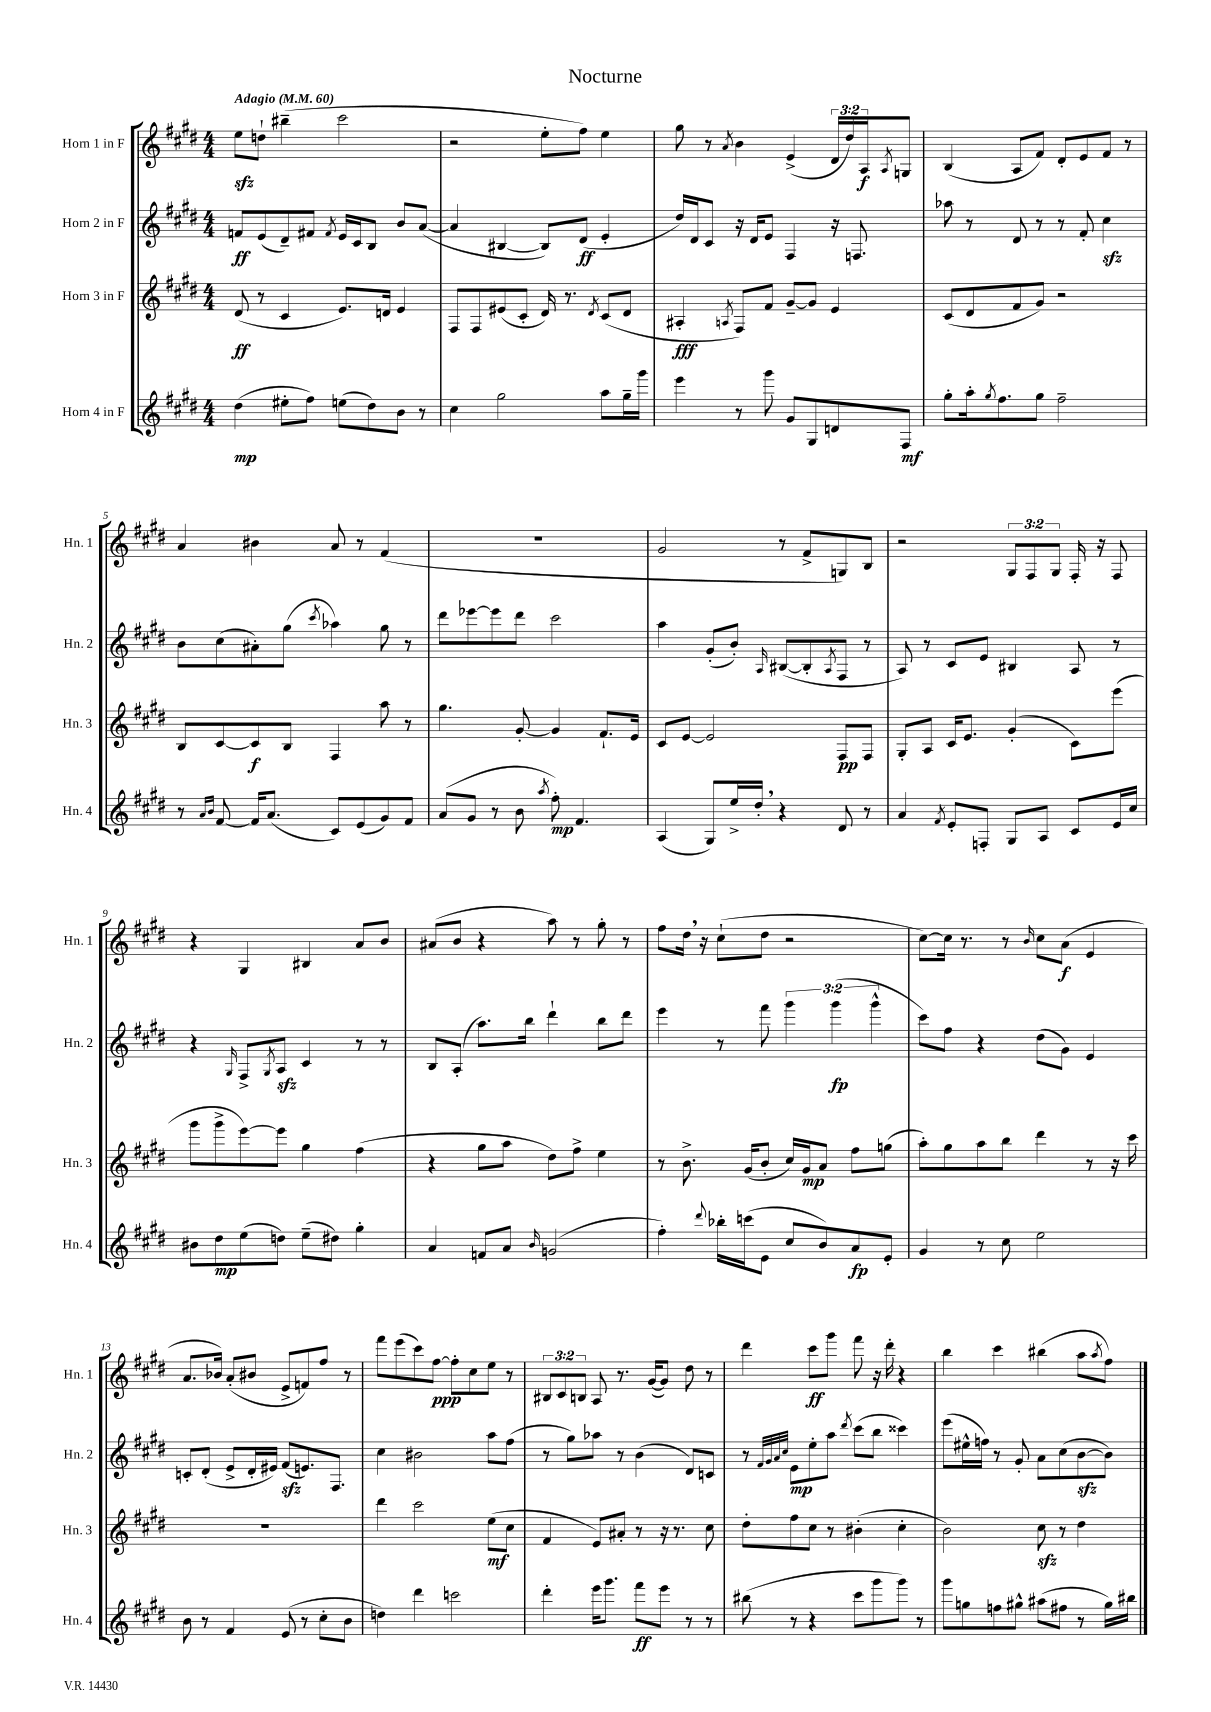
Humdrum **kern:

**kern	**kern	**kern	**kern
*staff4	*staff3	*staff2	*staff1
*clefG2	*clefG2	*clefG2	*clefG2
*k[f#c#g#d#]	*k[f#c#g#d#]	*k[f#c#g#d#]	*k[f#c#g#d#]
*M4/4	*M4/4	*M4/4	*M4/4
*MM60	*MM60	*MM60	*MM60
(4dd#	(8d#	8f	8ee
.	8r	(8e	8dd`
8ee#'	4c#	8d#~)	(4bb#~
8ff#)	.	8f#	.
.	.	8qf#	.
(8ee	8.e)	16e	2ccc#
.	.	16c#	.
8dd#)	.	8B	.
.	16d	.	.
8b	4e	8b	.
8r	.	([8a	.
=	=	=	=
4cc#	8F#	4a]	2r
.	8F#	.	.
2gg#	(8e#	[4B#	.
.	8c#'	.	.
.	16d#)	8B#])	8ee'
.	8.r	.	.
.	.	(8d#	8ff#)
.	8qd#	.	.
8aa	(8c#	4e'	4ee
16gg#~	8d#	.	.
16ggg#	.	.	.
=	=	=	=
4eee	4A#'	16dd#)	8gg#
.	.	16d#	.
.	.	8c#	8r
.	8qA	.	8qa
8r	8F#)	16r	4b
.	.	16d#	.
8ggg#	8f#	8e	.
8g#	[8g#~	4F#	(4e^
8G#	8g#]	.	.
8d	4e	16r	24d#
.	.	.	24dd#)
.	.	8.F	.
.	.	.	24A
.	.	.	8qA
8F#	.	.	8G
=	=	=	=
8gg#'	(8c#	8aa-	(4B
16aa'	8d#	8r	.
8qgg#	.	.	.
8.ff#	.	.	.
.	8f#	8d#	8A
8gg#	8g#)	8r	8f#)
2ff#~	2r	8r	8d#'
.	.	8f#'	8e
.	.	4cc#	8f#
.	.	.	8r
=	=	=	=
8r	8B	8b	4a
16qqa	.	.	.
16qqb	.	.	.
[8f#	[8c#	(8cc#	.
16f#]	8c#]	8a#')	4b#
(8.a	.	.	.
.	8B	(8gg#	.
.	.	8qccc#	.
8c#)	4F#	4aa-)	8a
(8e	.	.	8r
8g#)	8aa	8gg#	(4f#
8f#	8r	8r	.
=	=	=	=
(8a	4.gg#	8ddd#	1r
8g#	.	[8eee-	.
8r	.	8eee-]	.
8b	[8g#'	8ddd#	.
8qaa	.	.	.
8ff#')	4g#]	2ccc#	.
4.f#	.	.	.
.	8.f#`	.	.
.	16e	.	.
=	=	=	=
(4A	8c#	4aa	2g#
.	[8e	.	.
8G#)	2e]	(8g#'	.
16ee^	.	8b')	.
16dd#'	.	.	.
.	.	16qqA	.
4r	.	([8B#	8r
.	.	8B#']	8f#^
.	.	8qA	.
8d#	8F#	8F#	8G)
8r	8F#	8r	8B
=	=	=	=
4a	8G#'	8A)	2r
.	8A	8r	.
8qf#	.	.	.
8e'	16c#	8c#	.
.	8.e	.	.
8F'	.	8e	.
8G#	(4g#'	4B#	12G#
.	.	.	12F#
8A	.	.	.
.	.	.	12G#
8c#	8c#)	8A	16F#'
.	.	.	16r
16e	(8eee	8r	8F#
16cc#	.	.	.
=	=	=	=
8b#	8ggg#	4r	4r
8dd#	8ggg#^	.	.
.	.	16qqG#	.
(8ee	[8eee)	8F#^	4G#
.	.	8qG#	.
8dd)	8eee]	8A	.
(8ee~	4gg#	4c#	4B#
8dd#)	.	.	.
4gg#'	(4ff#	8r	8a
.	.	8r	8b
=	=	=	=
4a	4r	8B	(8a#
.	.	(8A'	8b
8f	8gg#	8.aa)	4r
8a	8aa	.	.
.	.	16bb	.
16qqb	.	.	.
(2g	8dd#)	4ddd#`	8aa)
.	8ff#^	.	8r
.	4ee	8bb	8gg#'
.	.	8ddd#	8r
=	=	=	=
4ff#')	8r	4eee	8ff#
.	8.b^	.	16dd#
.	.	.	16r
8qqddd#	.	.	.
16bb-'	.	8r	(8cc#`
(16ccc	(16g#	.	.
8e	8b'	8fff#	8dd#
8cc#	16cc#)	6ggg#	2r
.	16g#	.	.
8b)	8a	.	.
.	.	(6ggg#	.
8a	8ff#	.	.
.	.	6ggg#^^	.
8e'	(8gg	.	.
=	=	=	=
4g#	8aa')	8ccc#)	[8cc#)
.	8gg#	8ff#	16cc#]
.	.	.	8.r
8r	8aa	4r	.
8cc#	8bb	.	8r
.	.	.	16qqb
2ee	4ddd#	(8dd#	8cc#
.	.	8g#)	(8a
.	8r	4e	4e
.	16r	.	.
.	16ccc#	.	.
=	=	=	=
8b	1r	8c'	8.a
8r	.	(8d#'	.
.	.	.	16b-)
4f#	.	8e^	(8a'
.	.	16d#'	8b#
.	.	16e#)	.
(8e	.	(8f#	8e^
8r	.	8.e)	8f)
8cc#'	.	.	8ff#
.	.	8.F#	.
8b	.	.	8r
=	=	=	=
4dd)	4ddd#	4cc#	8fff#
.	.	.	(8eee
4ddd#	2ccc#	2b#	8ccc#)
.	.	.	[8ff#
2ccc	.	.	8ff#']
.	.	.	8cc#
.	(8ee	8aa	8ee
.	8cc#	(8ff#	8r
=	=	=	=
4ddd#'	4f#	8r	12B#
.	.	.	12c#
.	.	8gg#)	.
.	.	.	12B
16eee	8e)	8aa-	8A
8.ggg#	.	.	.
.	8a#'	8r	8.r
8fff#	8r	(4b	.
.	.	.	([16g#
8eee	16r	.	8g#])
.	8.r	.	.
8r	.	8d#)	8dd#
8r	8cc#	8c	8r
=	=	=	=
(8bb#	8dd#'	8r	4ddd#
.	.	32qqf#	.
.	.	32qqg#	.
.	.	32qqa	.
.	.	32qqcc#	.
8r	8ff#	8e	.
4r	8cc#	8ee'	8ccc#
.	8r	8aa	8ggg#
.	.	8qddd#	.
8ccc#	(4b#'	(8ccc#	8fff#
8ggg#	.	8bb	16r
.	.	.	16ddd#'
8ggg#)	4cc#'	4ccc##)	4r
8r	.	.	.
=	=	=	=
8ggg#	2b)	(8eee	4bb
8gg	.	16ee#^^	.
.	.	16ff)	.
8ff	.	8r	4ccc#
8gg#^^	.	8g#'	.
(8aa#	8cc#	8a	(4bb#
8ff#	8r	(8cc#	.
8r	4dd#	[8b	8aa
.	.	.	8qaa
16gg#)	.	8b])	8ff#)
16bb#	.	.	.
==	==	==	==
*-	*-	*-	*-
